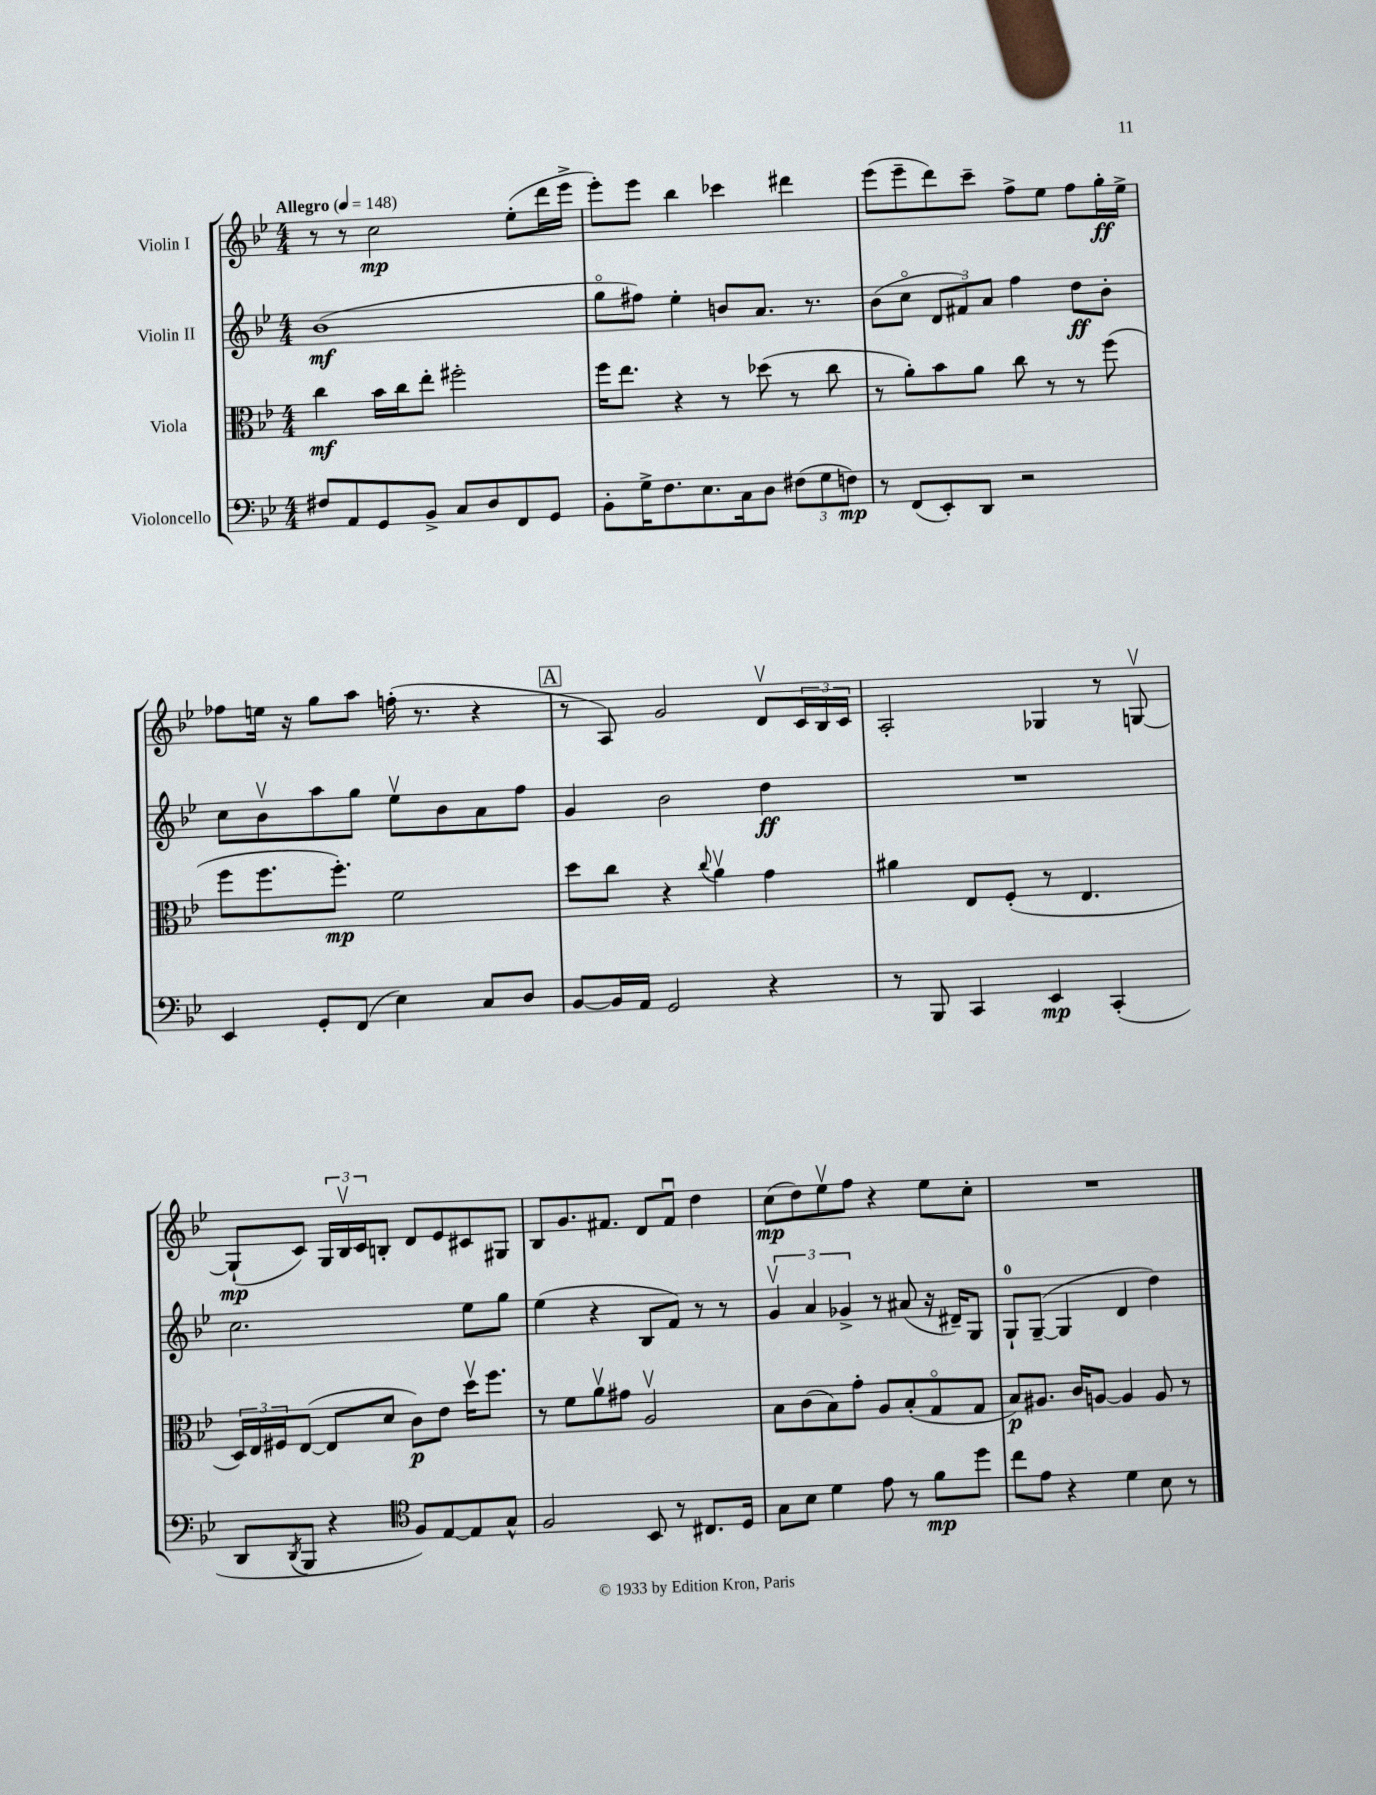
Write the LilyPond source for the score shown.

<<
\new StaffGroup <<
\new Staff = "s0" \with { instrumentName = "Violin I" } {
    \clef treble \key bes \major \numericTimeSignature \time 4/4 \tempo "Allegro" 4 = 148
    r8 r8 c''2\mp ees''8-.( d'''16 ees'''16-> |
    ees'''8-.) ees'''8 bes''4 ces'''4 dis'''4 |
    ees'''8( ees'''8-- d'''8) c'''8-- f''8-> ees''8 f''8 g''16-.\ff ees''16-> |
    fes''8 e''16 r16 g''8 a''8 f''16-.( r8. r4 |
    \mark \markup { \box "A" } r8 a8) g'2 d'8\upbow \tuplet 3/2 { c'16 bes16 c'16 } |
    a2-. ges4 r8 g8~\upbow |
    g8-!\mp( c'8) \tuplet 3/2 { g16 bes16\upbow c'16 } b8-. d'8 ees'8 cis'8 gis8 |
    bes8 g'8. fis'8. d'8 fis'8\downbow d''4 |
    c''8\mp( d''8) ees''8\upbow f''8 r4 ees''8 c''8-. |
    R1 \bar "|." |
}
\new Staff = "s1" \with { instrumentName = "Violin II" } {
    \clef treble \key bes \major \numericTimeSignature \time 4/4
    bes'1\mf( |
    g''8\flageolet fis''8) ees''4-. b'8 a'8. r8. |
    bes'8( c''8\flageolet \tuplet 3/2 { d'8 fis'8) a'8 } f''4 d''8\ff bes'8-. |
    c''8 bes'8\upbow a''8 g''8 ees''8\upbow bes'8 a'8 f''8 |
    \mark \markup { \box "A" } g'4 bes'2 d''4\ff |
    R1 |
    c''2. ees''8 g''8 |
    ees''4( r4 bes8 f'8) r8 r8 |
    \tuplet 3/2 { g'4\upbow a'4 ges'4-> } r8 ais'8( r16 dis'16--) g8 |
    g8-0-! g8~--( g4 d'4 d''4) \bar "|." |
}
\new Staff = "s2" \with { instrumentName = "Viola" } {
    \clef alto \key bes \major \numericTimeSignature \time 4/4
    c''4\mf bes'16 c''16 ees''8-. fis''2-. |
    f''16 ees''8. r4 r8 des''8( r8 c''8 |
    r8 a'8-.) bes'8 a'8 c''8 r8 r8 f''8( |
    f''8 f''8. f''8.-.\mp) f'2 |
    \mark \markup { \box "A" } d''8 c''8 r4 \appoggiatura { c''8 } a'4\upbow g'4 |
    ais'4 ees8 f8-.( r8 ees4. |
    \tuplet 3/2 { d16) ees16 fis16 } ees8~( ees8 d'8 c'8\p) ees'8 d''16\upbow f''8. |
    r8 f'8 a'8\upbow gis'8 a2\upbow |
    bes8 c'8( bes8) g'8-. a8 bes8-.( g8\flageolet g8 |
    bes8\p) ais8. c'16 a8~ a4 a8 r8 \bar "|." |
}
\new Staff = "s3" \with { instrumentName = "Violoncello" } {
    \clef bass \key bes \major \numericTimeSignature \time 4/4
    fis8 a,8 g,8 bes,8-> c8 d8 f,8 g,8 |
    bes,8-. g16-> f8. ees8. c16 d8 \tuplet 3/2 { fis8( g8 f8\mp) } |
    r8 f,8( ees,8-.) d,8 r2 |
    ees,4 g,8-. f,8( ees4) c8 d8 |
    \mark \markup { \box "A" } bes,8~ bes,16 a,16 g,2 r4 |
    r8 bes,,8 c,4 ees,4\mp c,4-.( |
    d,8 \acciaccatura { d,8 } bes,,8 r4 \clef tenor f8) ees8~ ees8 g8-^ |
    f2 bes,8 r8 cis8. d16 |
    g8 bes8 d'4 ees'8 r8 f'8\mp d''8 |
    c''8 ees'8 r4 d'4 bes8 r8 \bar "|." |
}
>>
>>
\layout { \context { \Score \remove "Bar_number_engraver" } }
